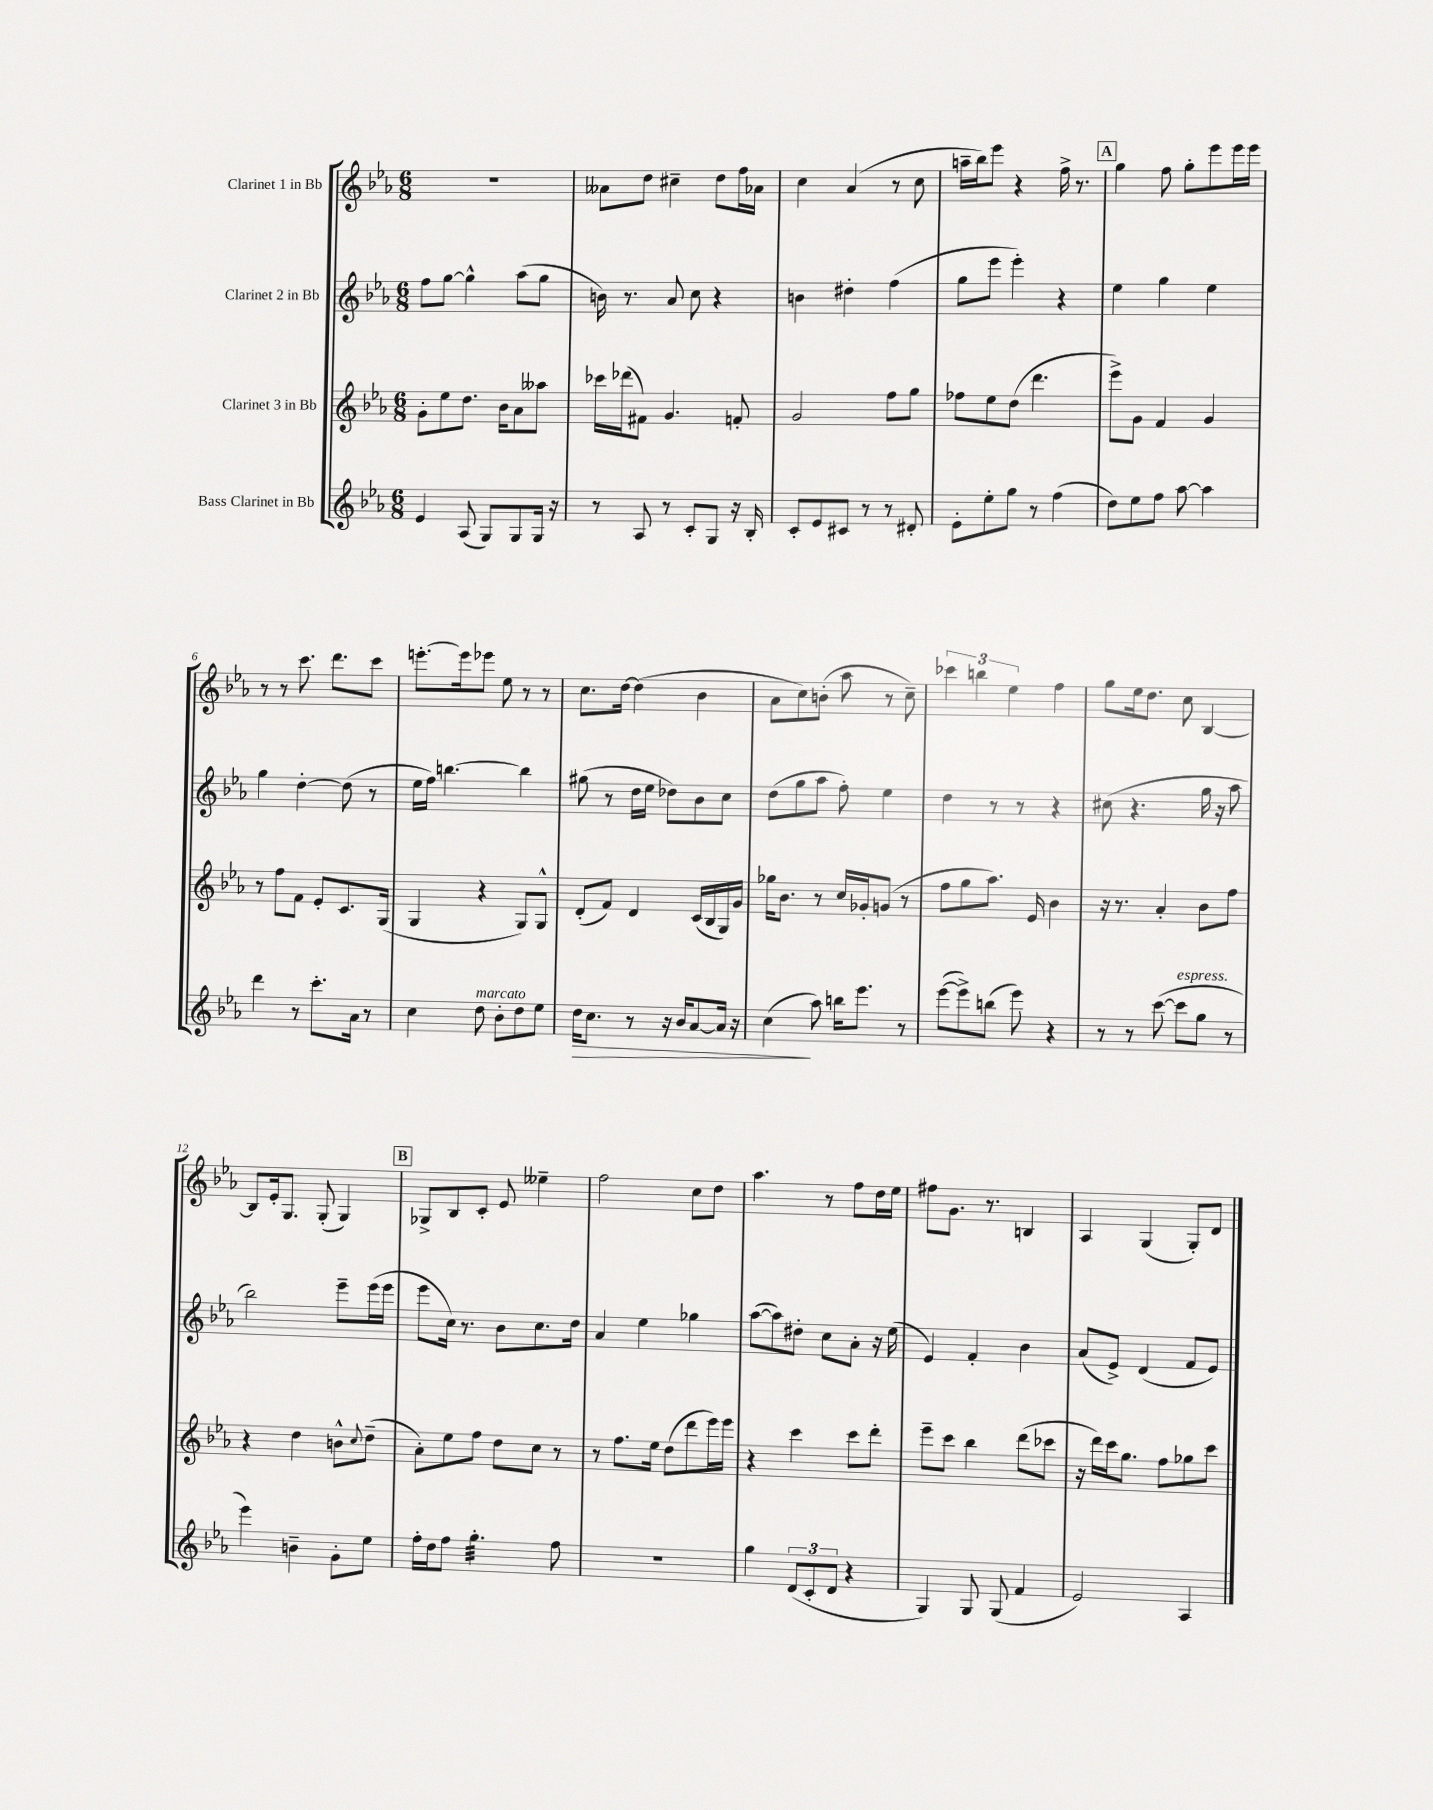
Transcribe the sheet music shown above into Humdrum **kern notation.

**kern	**kern	**kern	**kern
*staff4	*staff3	*staff2	*staff1
*clefG2	*clefG2	*clefG2	*clefG2
*k[b-e-a-]	*k[b-e-a-]	*k[b-e-a-]	*k[b-e-a-]
*M6/8	*M6/8	*M6/8	*M6/8
4e-/	8g'\L	8ff\L	2.r
.	8ee-\	[8gg\J	.
(8A-/	8.dd\J	4gg^^\]	.
8G/L)	.	.	.
.	16b-\LK	.	.
8G/	8a-\	(8aa-\L	.
16G/Jk	8aa--\J	8gg\J	.
16r	.	.	.
=	=	=	=
8r	16ccc-\LL	16b\)	8a--\L
.	(16ddd-\J	8.r	.
8A-/	8f#\J)	.	8dd\J
8r	4.g/	8a-/	4cc#~\
8c'/L	.	8cc\	.
8G/J	.	4r	8dd\L
16r	8f'/	.	16ff\L
16B-'/	.	.	16a-\JJ
=	=	=	=
8c'/L	2g/	4b\	4cc\
8e-/	.	.	.
8c#/J	.	4dd#'\	(4a-/
8r	.	.	.
8r	8ff\L	(4ff\	8r
8d#'/	8gg\J	.	8cc\
=	=	=	=
8e-'\L	8ff-\L	8gg\L	16aa~\LL
.	.	.	16bb-\J)
8ee-'\	8ee-\	8eee-\J	8eee-\J
8gg\J	(8dd\J	4eee-'\)	4r
8r	4.ddd\	.	.
(4ff\	.	4r	16ff^\
.	.	.	8.r
=	=	=	=
8dd\L)	8eee-^\L)	4ee-\	4gg\
8ee-\	8g\J	.	.
8ff\J	4f/	4gg\	8ff\
[8aa-\	.	.	8gg'\L
4aa-\]	4g/	4ee-\	8eee-\
.	.	.	16eee-\L
.	.	.	16eee-\JJ
=	=	=	=
4ddd\	8r	4gg\	8r
.	8ff\L	.	8r
8r	8f\J	[4dd'\	8.ccc\
8.ccc'\L	8e-'/L	.	.
.	.	.	8.ddd\L
.	8.c/	(8dd\]	.
16a-\Jk	.	.	.
8r	.	8r	8ccc\J
.	(16G/Jk	.	.
=	=	=	=
4cc\	4G/	16ee-\LL	[8.eee'\L
.	.	16ff\JJ)	.
.	.	[4.bb\	.
.	.	.	16eee\]k
8dd\	4r	.	8eee-\J
8b-'\L	.	.	8ee-\
8dd\	8G/L)	4bb\]	8r
8ee-\J	8G^^/J	.	8r
=	=	=	=
16dd\LK	(8d'/L	(8gg#\	8.cc\L
8.cc\J	.	.	.
.	8f/J)	8r	.
.	.	.	[16dd\Jk
8r	4d/	16dd\LL	(4dd\]
.	.	16ee-\JJ	.
16r	.	8dd-\L)	.
16b-/LK	.	.	.
[8a-/	(16c/LL	8b-\	4b-\
.	16B-/	.	.
16a-/]Jk	16G/)	8cc\J	.
16r	16g/JJ	.	.
=	=	=	=
(4cc\	16gg-\LK	(8dd\L	8a-\L
.	8.b-\J	.	.
.	.	8gg\	8cc\)
8aa-\)	8r	8aa-\J	(8b'\J
16bb\LK	16cc/LL	8ff'\)	8aa-\
8.eee-\J	16g-'/J	.	.
.	(8g/J	4ee-\	8r
8r	8r	.	8cc~\)
=	=	=	=
([8eee-\L	8ff\L	4dd\	6ccc-\
8eee-^\])	8gg\	.	.
.	.	.	6bb\
(8bb\J	8.aa-\J)	8r	.
.	.	.	6ee-\
8eee-\)	.	8r	.
.	16e-/	.	.
4r	4b-\	4r	4ff\
=	=	=	=
8r	16r	(8cc#\	8gg\L
.	8.r	.	.
8r	.	4.r	16ee-\k
.	.	.	8.dd\J
([8ccc\	4a-'/	.	.
8ccc\]L	.	.	8cc\
8gg\J	8b-\L	16gg\	[4B-/
.	.	16r	.
8r	8ff\J	8aa-\	.
=	=	=	=
4eee-\)	4r	2bb-\)	8B-/]L
.	.	.	16e-'/k
.	.	.	8.G/J
4b~\	4dd\	.	.
.	.	.	(8G'/
8g'\L	8b^^\L	8eee-~\L	4G/)
.	8qqcc/	.	.
8ee-\J	(8dd~\J	(16eee-\L	.
.	.	16eee-\JJ	.
=	=	=	=
16ff'\LL	8a-'\L)	8eee-\L	8G-^/L
16dd\J	.	.	.
8ff\J	8ee-\	16cc\Jk)	8B-/
.	.	8.r	.
4.gg'\	8ff\J	.	8c'/J
.	8dd\L	8b-\L	8e-/
.	8cc\J	8.cc\	4ee--~\
8ff\	8r	.	.
.	.	16dd\Jk	.
=	=	=	=
2.r	8r	4a-/	2ff\
.	8.ff\L	.	.
.	.	4ee-\	.
.	16ee-\Jk	.	.
.	(8dd\L	.	.
.	8ddd\	4gg-\	8cc\L
.	16eee-\L)	.	8dd\J
.	16eee-\JJ	.	.
=	=	=	=
4gg\	4r	([8aa-\L	4.aa-\
.	.	8aa-\])	.
(12d/L	4ccc\	8dd#'\J	.
12c'/	.	.	.
.	.	8cc\L	8r
12d/J	.	.	.
4r	8ccc\L	8a-'\J	8ff\L
.	8ddd'\J	16r	16dd\L
.	.	(16ee-\	16ee-\JJ
=	=	=	=
4G/)	8eee-~\L	4e-/)	8ff#\L
.	8ccc\J	.	8.g\J
8G/	4bb-\	4f'/	.
.	.	.	8.r
(8G/	.	.	.
4f/	(8ddd\L	4b-\	4B/
.	8ccc-\J	.	.
=	=	=	=
2e-/)	16r	(8a-/L	4A-/
.	16ddd\LL)	.	.
.	16ccc\J	8e-^/J)	.
.	8.gg\J	.	.
.	.	(4d/	(4G/
.	8ff\L	.	.
4A-/	8gg-\	8f/L	8G'/L)
.	8ccc\J	8e-/J)	8d/J
==	==	==	==
*-	*-	*-	*-
